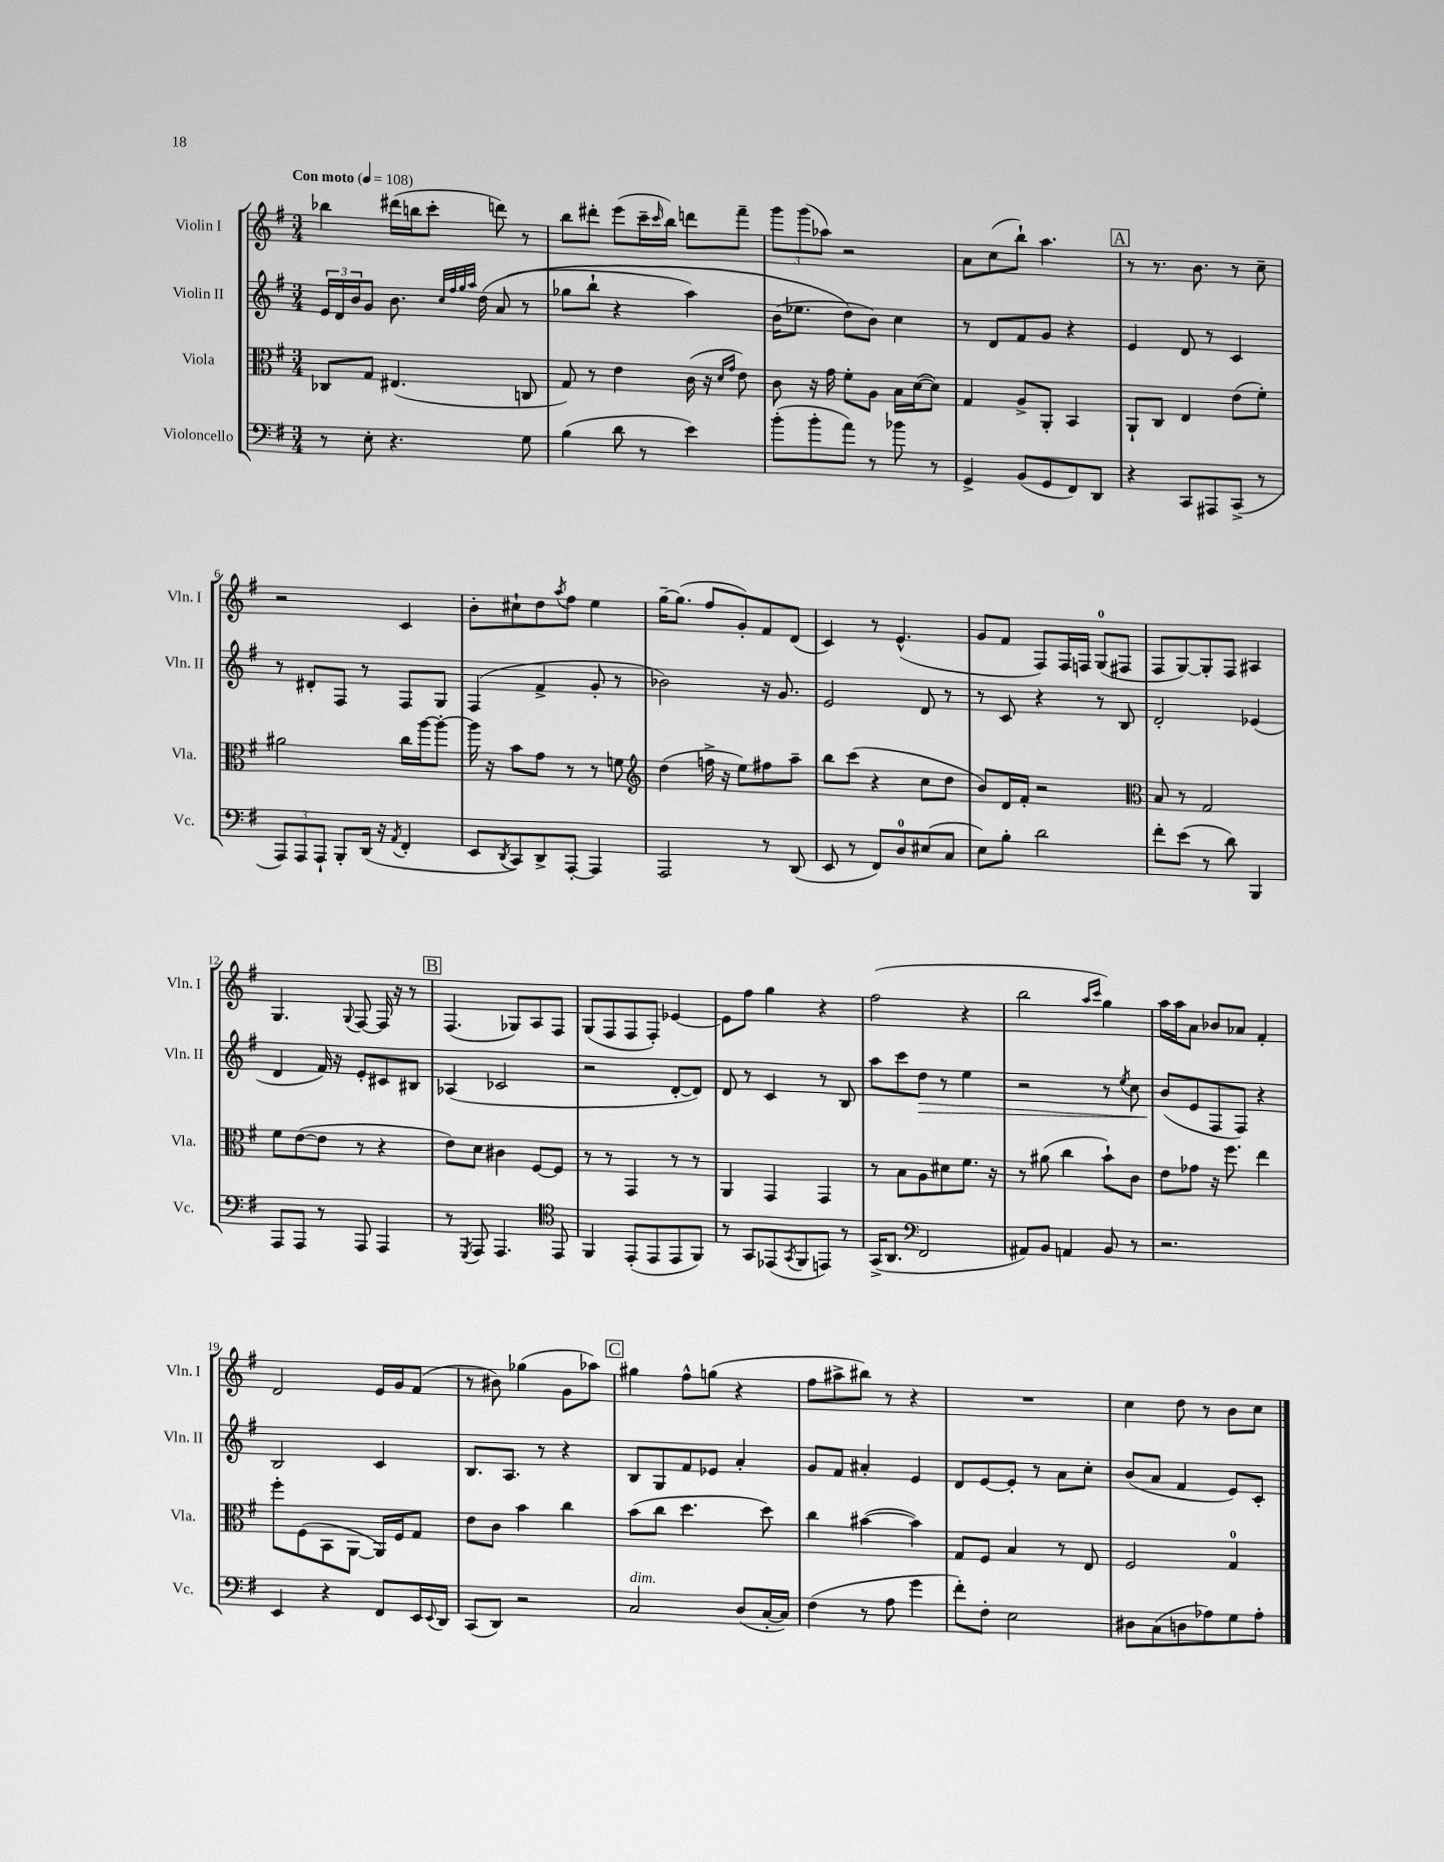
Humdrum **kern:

**kern	**kern	**kern	**kern
*staff4	*staff3	*staff2	*staff1
*clefF4	*clefC3	*clefG2	*clefG2
*k[f#]	*k[f#]	*k[f#]	*k[f#]
*M3/4	*M3/4	*M3/4	*M3/4
*MM108	*MM108	*MM108	*MM108
8r	8C-/L	24e/LL	4bb-\
.	.	24d/	.
.	.	24b/J	.
8E'\	8G/J	8g/J	.
4.r	(4.E#/	8.b\	(16ddd#\LL
.	.	.	16bb\J
.	.	.	8ccc'\J
.	.	32qqcc/LLL	.
.	.	32qqff#/	.
.	.	32qqgg/	.
.	.	32qqaa/JJJ	.
.	.	&(16dd\	.
.	.	(8a/	8ddd\)
8G\	8C/	8r	8r
=	=	=	=
(4B\	8G/)	8gg-\L	8bb\L
.	8r	8bb`\J	8ddd#'\J
8d\	4e\	4r	(8eee\L
8r	.	.	16ccc~\L
.	.	.	16qqccc/
.	.	.	16bb\JJ)
4e\)	(16c\	4aa\)	8ddd\L
.	16r	.	.
.	16qqd/LL	.	.
.	16qqg/JJ	.	.
.	8e\)	.	8fff#~\J
=	=	=	=
(8b'\L	8c\	(16b\LK	12ggg\L
.	.	8.ee-\J	.
.	.	.	(12ggg\
8b'\	16r	.	.
.	.	.	12aa-\J)
.	16g\	.	.
8a\J)	8f#'\L	8dd\L&)	2r
8r	8A\J	8b\J)	.
8b-\	16B\LL	4cc\	.
.	([16d\J	.	.
8r	8d\]J)	.	.
=	=	=	=
4GG^/	4G/	8r	8a\L
.	.	8d/L	(8cc\
(8BB/L	8A^/L	8f#/	8bb`\J)
8GG/	8AA'/J	8g/J	4.aa\
8FF#/)	4BB/	4r	.
8DD/J	.	.	.
=	=	=	=
4r	8AA`/L	4e/	8r
.	8C/J	.	8.r
8CC/L	4E/	8d/	.
.	.	.	8.b\
8AAA#/	.	8r	.
(8CC^/J	(8e\L	4c/	8r
8r	8f#'\J)	.	8cc~\
=	=	=	=
12AAA/L)	2a#\	8r	2r
12AAA/	.	.	.
.	.	8d#'/L	.
12AAA`/J	.	.	.
8BBB'/L	.	8F#/J	.
(16DD/Jk	.	8r	.
16r	.	.	.
8qAA/	.	.	.
4FF#'/	16cc\LL	8F#/L	4c/
.	[16aa\J	.	.
.	8aa'\_J	8G/J	.
=	=	=	=
8EE/L	16aa\]	(4F#/	8b'\L
.	16r	.	.
8qDD/	.	.	.
8CC/)	8b\L	.	8cc#`\
8DD^/	8g\J	4f#^/	8dd\
.	.	.	8qaa/
[8AAA'/J	8r	.	8ff#\J
4AAA/]	8r	8g'/	4ee\
.	8f\	8r	.
=	=	=	=
*	*clefG2	*	*
2AAA/	(4dd\	2b-\)	[16gg~\LK
.	.	.	(8.gg\]J
.	16ff^\	.	8ff#/L
.	16r	.	.
.	8ee\L)	.	8g'/)
8r	8ff#\	16r	8f#/
.	.	8.g/	.
(8DD/	8aa~\J	.	(8d/J
=	=	=	=
8EE/	8bb\L	2e/	4c/)
8r	(8ccc\J	.	.
8FF#/L)	4r	.	8r
8D/	.	.	(4.e^^/
(8E#/	8cc\L	8d/	.
8C/J	8dd\J	8r	.
=	=	=	=
8E\L)	8b/L)	8r	8g/L
8B'\J	16d/L	8c/	8f#/J
.	16f#'/JJ	.	.
2d\	2r	4r	8F#/L)
.	.	.	16F#/L
.	.	.	16F/JJ
.	.	8r	(8G/L
.	.	8B/	8F#/J
=	=	=	=
*	*clefC3	*	*
8f#'\L	8B/	2d'/	8F#/L
(8e\J	8r	.	[8G/)
8r	2G/	.	8G'/]
8d\)	.	.	8F#/J
4BBB/	.	(4e-/	4A#/
=	=	=	=
8AAA/L	8f#\L	4d/	4.G/
8AAA/J	([8e\	.	.
8r	8e\]J	16f#/)	.
.	.	16r	.
.	.	.	8qqG/
8AAA/	8r	8e'/L	[8F#/
4AAA/	4r	8c#/	16F#/]
.	.	.	16r
.	.	8B#/J	8r
=	=	=	=
8r	8e\L)	(4A-/	(4.F#/
8qGGG/	.	.	.
8AAA/	8d\J	.	.
4.AAA/	4c#\	2c-/	.
.	.	.	8G-/L)
.	[8F#/L	.	8A/
*clefC4	*	*	*
8EE/	8F#/]J	.	8F#/J
=	=	=	=
4FF#/	8r	2r	(8G/L
.	8r	.	8F#/
(8EE'/L	4GG/	.	8F#/
8EE/	.	.	8F#'/J)
8EE/	8r	[8d'/L	[4e-/
8FF#/J)	8r	8d/]J)	.
=	=	=	=
8r	4AA/	8d/	8e-\]L
8GG/L	.	8r	8ff#\J
(8EE-/	4GG/	4c/	4gg\
8qGG/	.	.	.
8FF#/	.	.	.
8EE/J)	4GG/	8r	4r
8r	.	8B/	.
=	=	=	=
(16GG^/LK	8r	8aa\L	(2ff#\
8.AA/J	.	.	.
.	8B\L	8ccc\	.
*clefF4	*	*	*
2FF#/	8A\	8dd\J	.
.	8d#\	8r	.
.	8.f#\J	4ee\	4r
.	16r	.	.
=	=	=	=
8AA#/L)	8r	2r	2bb\
8BB/J	(8a#\	.	.
4AA/	4cc\	.	.
.	.	.	16qqaa/LL
.	.	.	16qqccc/JJ
8BB/	8b`\L)	8r	4gg\)
.	.	8qee/	.
8r	8c\J	8cc\	.
=	=	=	=
2.r	8e\L	(8b/L	16aa\LL
.	.	.	16aa\J
.	8g-\J	8e/	8a\J
.	16r	8F#/	8b-/L
.	8.ff#\	.	.
.	.	8F#/J)	8a-/J
.	4ee\	4r	4f#'/
=	=	=	=
4EE/	8ff#'\L	2B/	2d/
.	(8F#\	.	.
4r	8BB\	.	.
.	[8AA\J	.	.
8FF#/L	16AA/]LL)	4c/	16e/LL
.	16F#/J	.	16g/J
16EE/L	8G/J	.	(8f#/J
8qqEE/	.	.	.
16DD/JJ	.	.	.
=	=	=	=
(8CC/L	8e\L	8.B/L	8r
8DD/J)	8c\J	.	8b#\)
.	.	8.A/J	.
2r	4b\	.	(4gg-\
.	.	8r	.
.	4cc\	4r	8g\L
.	.	.	8aa-\J)
=	=	=	=
2C/	(8b\L	8B/L	4gg#\
.	8cc\J	8G/	.
.	4.dd\	8f#/	8ff#^^\L
.	.	8e-/J	(8gg\J
(8D/L	.	4a'/	4r
[16C'/L	8dd\)	.	.
16C/]JJ)	.	.	.
=	=	=	=
(4F#\	4cc\	8g/L	8ff#\L
.	.	8f#/J	8aa#^\
8r	([4b#\	4a#'/	8bb#\J)
8A\	.	.	8r
4g\	4b#\])	4e/	4r
=	=	=	=
8f#'\L)	8G/L	8d/L	2.r
8F#'\J	8F#/J	[8e/	.
2E\	4B/	8e'/]J	.
.	.	8r	.
.	8r	8a\L	.
.	8E/	8cc'\J	.
=	=	=	=
8D#\L	2F#/	(8b/L	4cc\
(8C\	.	8a/J	.
8D\	.	4f#/	8dd\
8A-\)	.	.	8r
8G\	4G/	8e/L)	8b\L
8A-'\J	.	8c'/J	8cc\J
==	==	==	==
*-	*-	*-	*-
